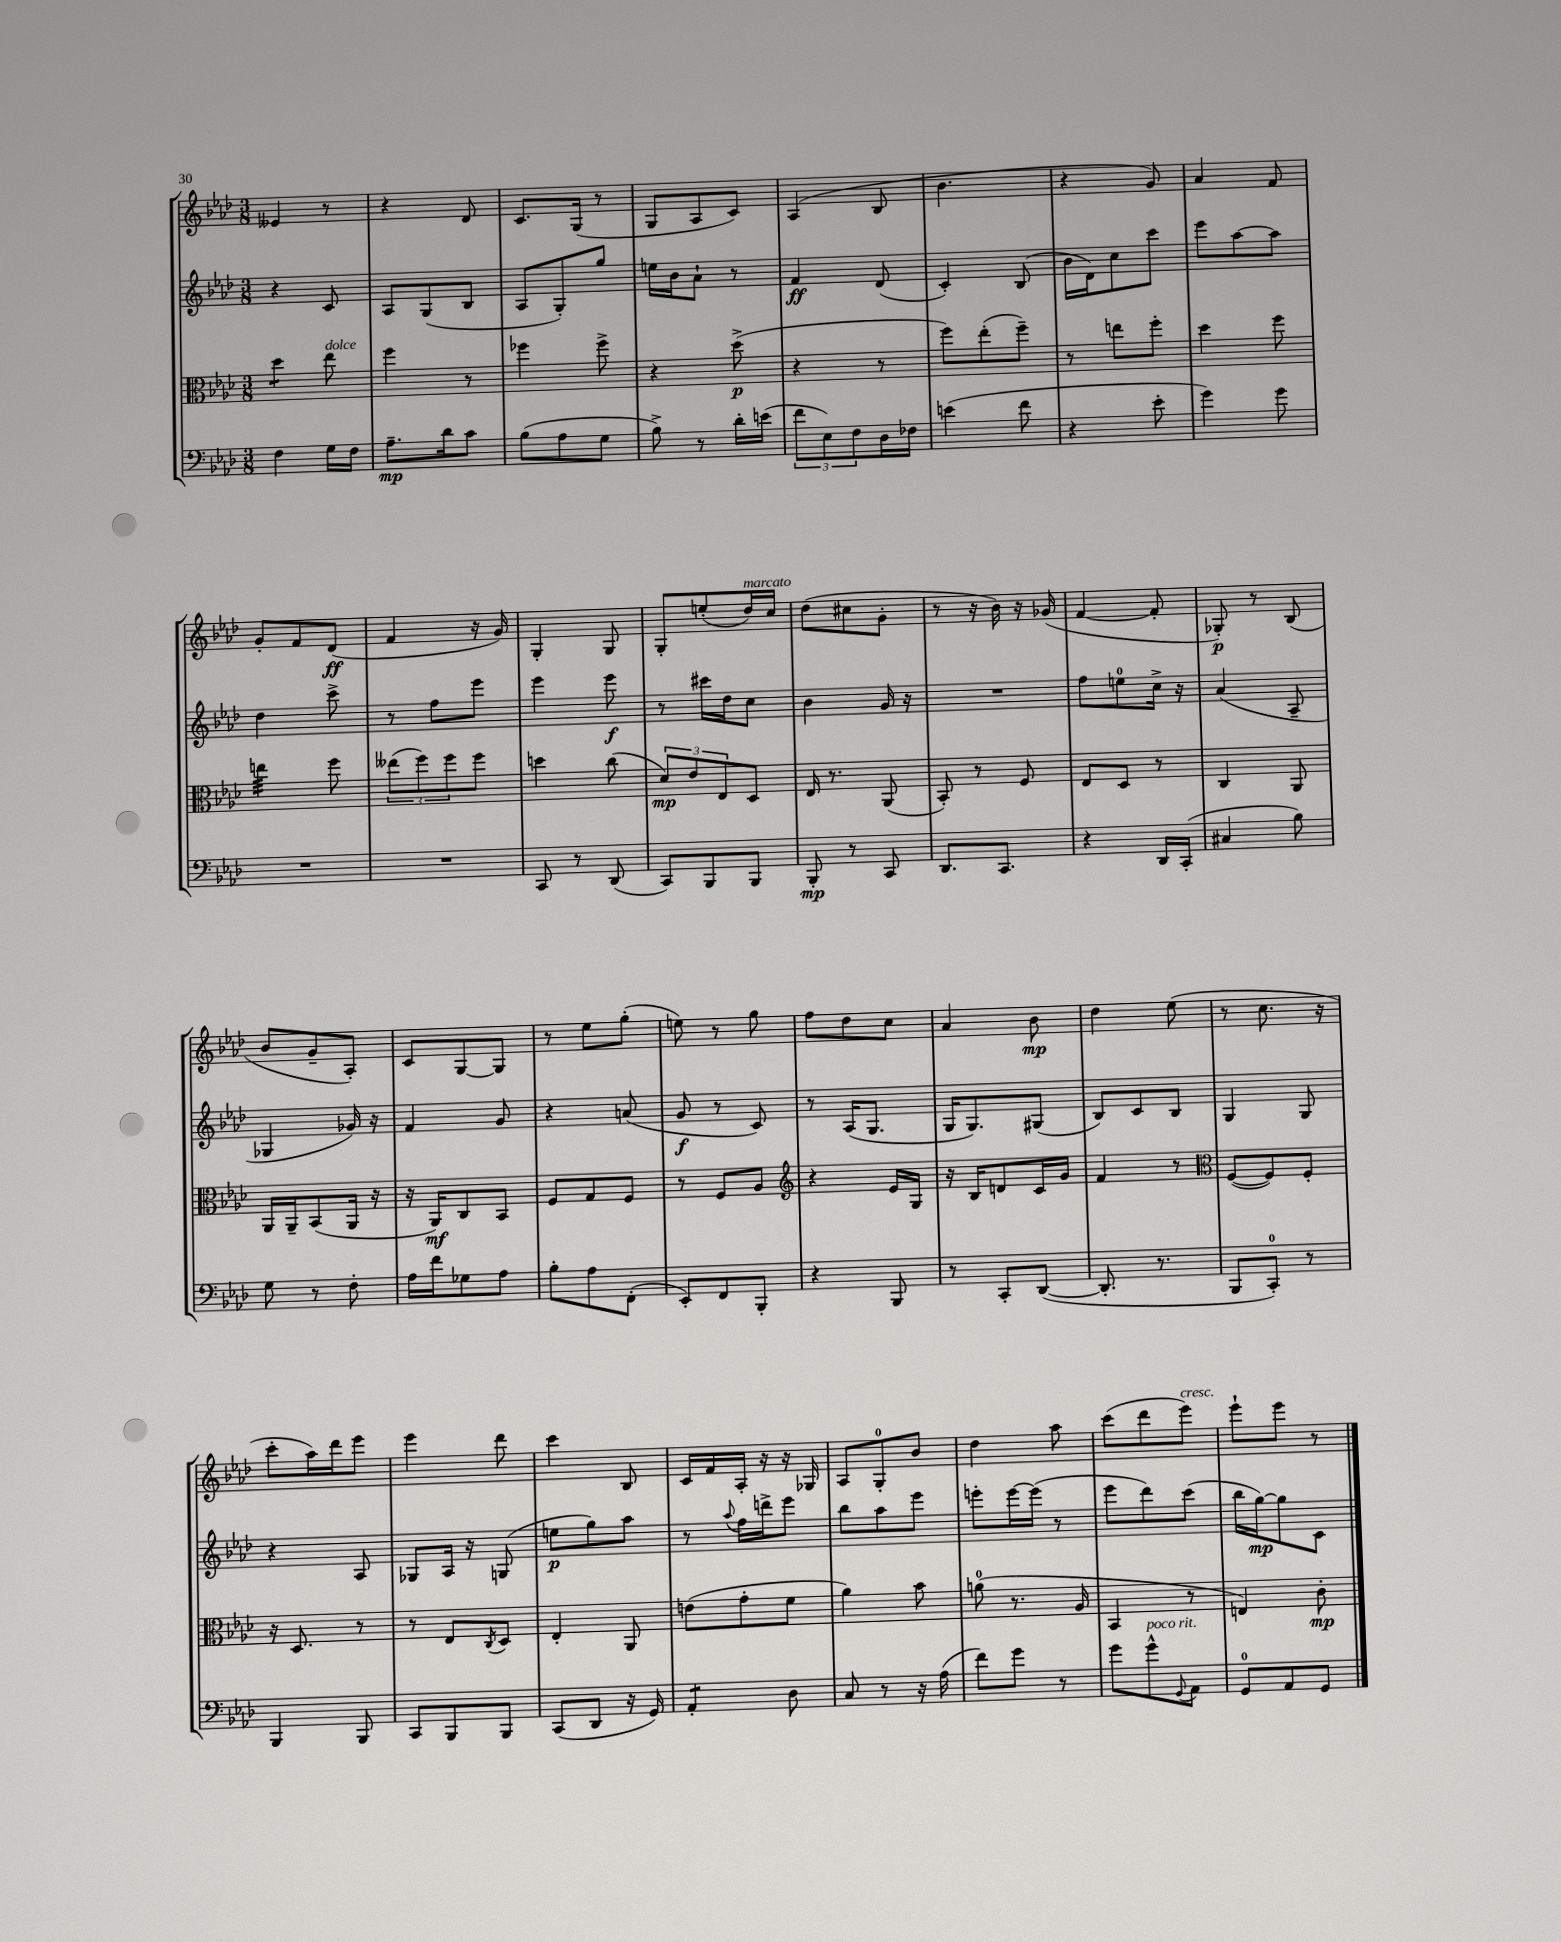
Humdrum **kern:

**kern	**kern	**kern	**kern
*staff4	*staff3	*staff2	*staff1
*clefF4	*clefC3	*clefG2	*clefG2
*k[b-e-a-d-]	*k[b-e-a-d-]	*k[b-e-a-d-]	*k[b-e-a-d-]
*M3/8	*M3/8	*M3/8	*M3/8
4F	4dd-	4r	4e--
16G	8ee-	8c	8r
16F	.	.	.
=	=	=	=
8.A-~	4ff	8A-	4r
.	.	(8G	.
16d-	.	.	.
8c	8r	8B-	8d-
=	=	=	=
(8B-	4ff-	8A-	8.c
8A-	.	8G')	.
.	.	.	(16G
8G	8ff-^	8gg	8r
=	=	=	=
8B-^)	4r	16ee	8G
.	.	16b-	.
8r	.	8a-`	8A-
16d-'	(8dd-^	8r	8c)
(16e	.	.	.
=	=	=	=
12f	4r	4f	(4A-
12E-)	.	.	.
12F	.	.	.
16D-	8r	(8d-	8B-
16F-	.	.	.
=	=	=	=
(4e	8ff)	4c')	4.b-
.	(8ee-'	.	.
8f	8ff~)	(8B-	.
=	=	=	=
4r	8r	16b-	4r
.	.	16d-)	.
.	8ee	8cc	.
8e-'	8ff'	8ccc	8g)
=	=	=	=
4g)	4dd-	8eee-	4a-
.	.	[8aa-	.
8g	8ff	8aa-]	8f
=	=	=	=
4.r	4ee	4dd-	8g'
.	.	.	8f
.	8ff	8ccc^	(8d-
=	=	=	=
4.r	(12ee--	8r	4f
.	12ff)	.	.
.	.	8ff	.
.	12ff	.	.
.	8ff	8eee-	16r
.	.	.	16g)
=	=	=	=
8CC	4dd	4eee-	4G'
8r	.	.	.
(8DD-	(8cc	8eee-	8G
=	=	=	=
8CC)	12d-)	8r	8G'
.	12e-	.	.
8BBB-	.	16ccc#	(8ee'
.	12E-	.	.
.	.	16dd-	.
8BBB-	8D-	8cc	16dd-)
.	.	.	16cc
=	=	=	=
8BBB-'	16E-	4b-	(8dd-
.	8.r	.	.
8r	.	.	8cc#
8CC	(8AA-	16g	8g'
.	.	16r	.
=	=	=	=
8.DD-	8BB-')	4.r	8r
.	8r	.	16r
8.CC	.	.	16b-)
.	8F	.	16r
.	.	.	(16g-
=	=	=	=
4r	8E-	8ff	[4f
.	8D-	8ee	.
16DD-	8r	16cc^	8f']
(16CC'	.	16r	.
=	=	=	=
4C#	4C	(4a-	8G-')
.	.	.	8r
8B-)	8AA-	8A-~	(8B-
=	=	=	=
8G	16AA-	4G-	8b-
.	16AA-~	.	.
8r	(8BB-	.	8g~
8F'	16AA-	16g-)	8A-')
.	16r	16r	.
=	=	=	=
16A-	16r	4f	8c
16f	16AA-)	.	.
8G-	8C	.	[8G
8A-	8BB-	8g	8G]
=	=	=	=
8B-'	8F	4r	8r
8A-	8G	.	8ee-
(8FF'	8F	(8a	(8gg'
=	=	=	=
8EE-')	8r	8g	8ee)
8FF	8F	8r	8r
8BBB-'	8A-	8c)	8gg
=	=	=	=
*	*clefG2	*	*
4r	4r	8r	8ff
.	.	(16A-	8dd-
.	.	8.G	.
8BBB-	16e-	.	8cc
.	16G	.	.
=	=	=	=
8r	16r	16G	4a-
.	16B-	8.G)	.
8CC'	8d	.	.
([8DD-	16c	(8G#	8b-
.	16g	.	.
=	=	=	=
8.DD-']	4f	8B-)	4dd-
.	.	8c	.
8.r	.	.	.
.	8r	8B-	(8ee-
=	=	=	=
*	*clefC3	*	*
8BBB-	([8F	4G	8r
8CC')	8F])	.	8.cc
8r	8F'	8G	.
.	.	.	16r
=	=	=	=
4BBB-	16r	4r	8ccc'
.	8.D-	.	.
.	.	.	16aa-)
.	.	.	16ddd-
8BBB-	8r	8A-	8eee-
=	=	=	=
8CC	8r	8G-	4eee-
8BBB-	8E-	16A-	.
.	.	16r	.
.	8qC	.	.
8BBB-	8D-	(8G	8ddd-
=	=	=	=
(8CC	4E-'	8ee	4ccc
8DD-	.	8gg)	.
16r	8AA-	8aa-	8B-
16GG)	.	.	.
=	=	=	=
4AA-'	(8e	8r	16c
.	.	.	16f
.	.	8qqaa-	.
.	8g'	16ff	16A-'
.	.	16ddd^	16r
8D-	8f	8eee-	16r
.	.	.	16G-
=	=	=	=
8C	4a-)	8bb-	8A-
8r	.	8aa-	8G'
16r	8b-	8eee-	8b-
(16A-	.	.	.
=	=	=	=
8f)	(8a	8eee'	4dd-
8g	8.r	[16eee	.
.	.	(16eee]	.
8r	.	8r	8aa-
.	16A-	.	.
=	=	=	=
8g	4BB-	8eee-	(8ccc
8g^^	.	8ddd-)	8ddd-
8qqGG	.	.	.
8AA-	8r	(8ccc	8eee-)
=	=	=	=
8GG	4E)	16bb-	8eee-`
.	.	[16gg)	.
8AA-	.	8gg]	8eee-
8GG	8c'	8c	8r
==	==	==	==
*-	*-	*-	*-
